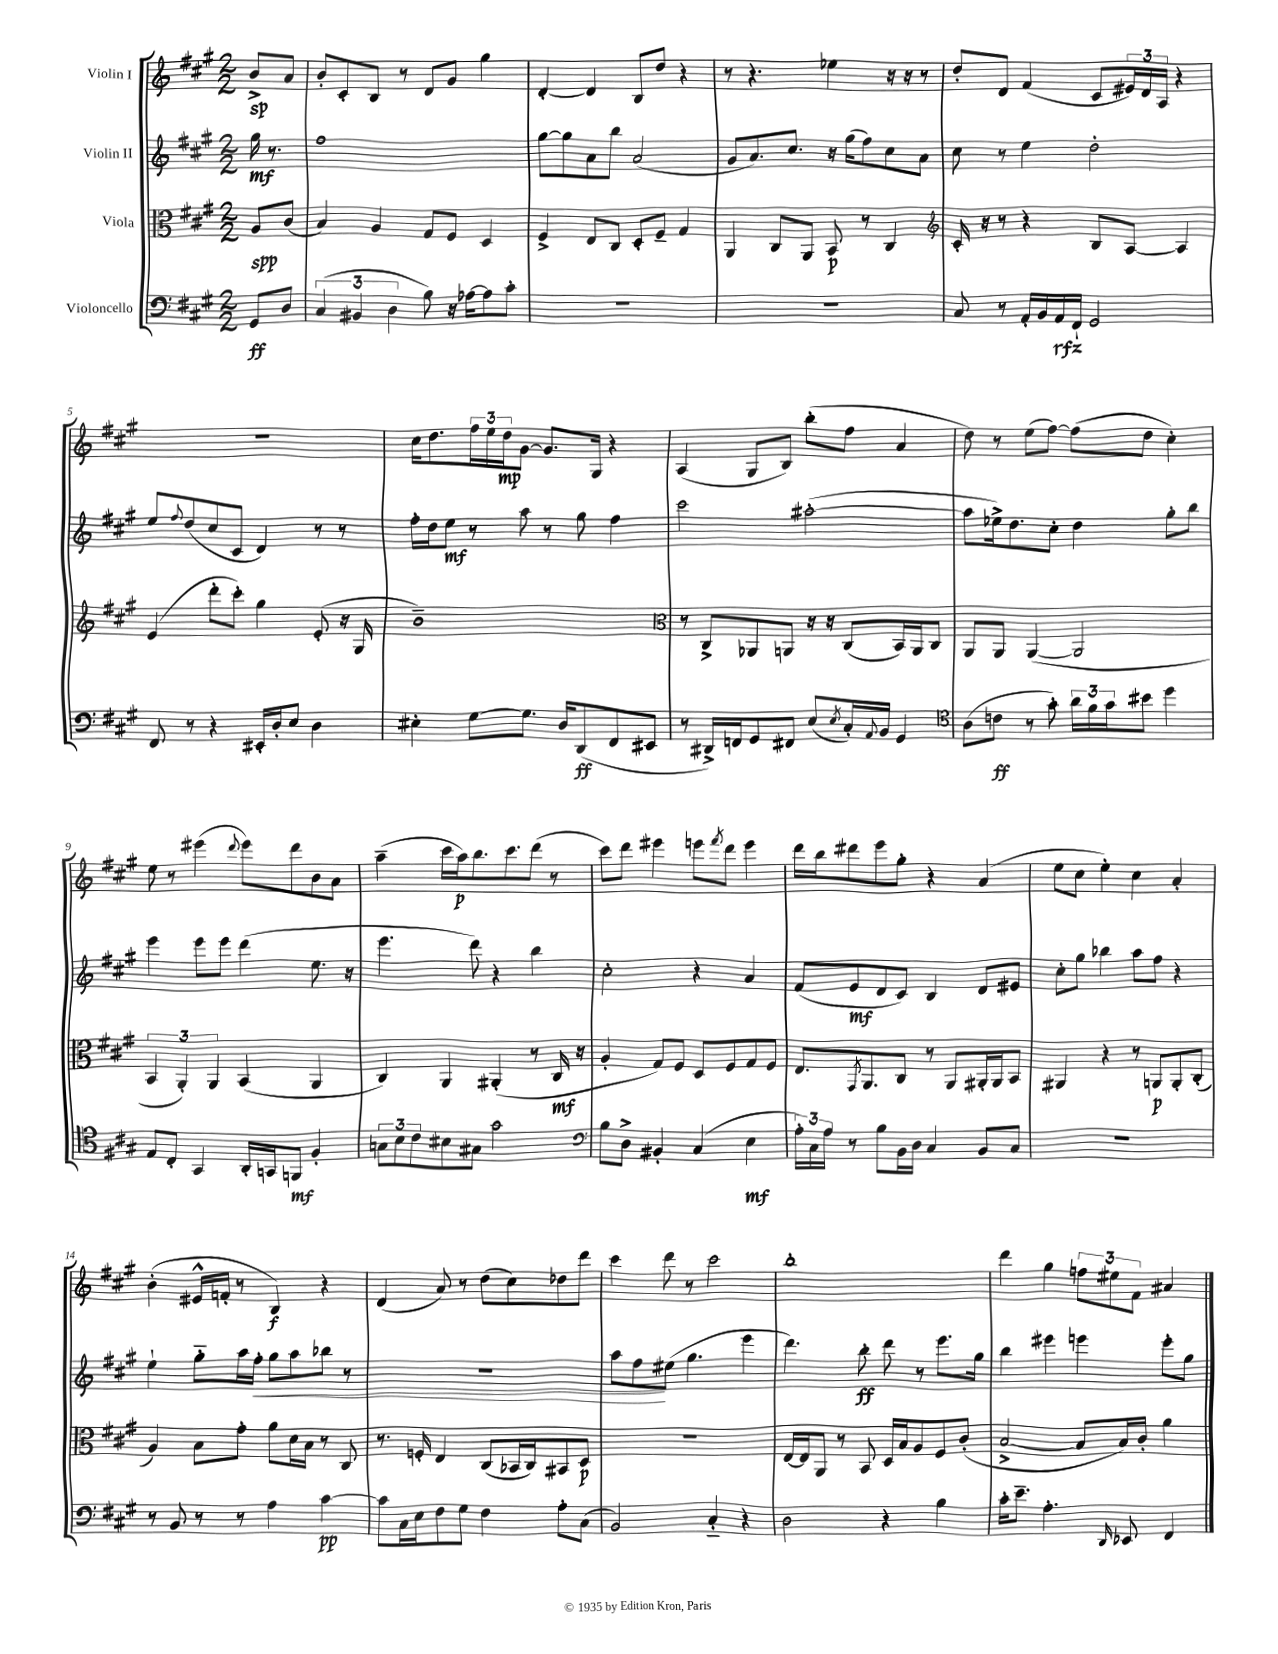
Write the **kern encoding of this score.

**kern	**dynam	**kern	**dynam	**kern	**dynam	**kern	**dynam
*part4	*part4	*part3	*part3	*part2	*part2	*part1	*part1
*staff4	*staff4	*staff3	*staff3	*staff2	*staff2	*staff1	*staff1
*I"Violoncello	*	*I"Viola	*	*I"Violin II	*	*I"Violin I	*
*clefF4	*	*clefC3	*	*clefG2	*	*clefG2	*
*k[f#c#g#]	*	*k[f#c#g#]	*	*k[f#c#g#]	*	*k[f#c#g#]	*
*M2/2	*	*M2/2	*	*M2/2	*	*M2/2	*
=	=	=	=	=	=	=	=
8GG#/L	ff	8A/L	spp	16gg#\	mf	8b^/L	sp
.	.	.	.	8.r	.	.	.
8D/J	.	(8c#/J	.	.	.	8a/J	.
=1	=1	=1	=1	=1	=1	=1	=1
(6C#/	.	4B/)	.	1ff#	.	8b'/L	.
.	.	.	.	.	.	8c#'/	.
6BB#X/	.	.	.	.	.	.	.
.	.	4A/	.	.	.	8B/J	.
6D\	.	.	.	.	.	.	.
.	.	.	.	.	.	8r	.
8B\)	.	8G#/L	.	.	.	8d/L	.
16r	.	8F#/J	.	.	.	8g#/J	.
[16A-X\KL	.	.	.	.	.	.	.
8A-\]	.	4D/	.	.	.	4gg#\	.
8c#'\J	.	.	.	.	.	.	.
=2	=2	=2	=2	=2	=2	=2	=2
1r	.	4F#^/	.	[8gg#\L	.	[4d'/	.
.	.	.	.	8gg#\]	.	.	.
.	.	8E/L	.	8a\	.	4d/]	.
.	.	8C#/J	.	8bb\J	.	.	.
.	.	8D'/L	.	(2a/	.	8B/L	.
.	.	8F#~/J	.	.	.	8dd/J	.
.	.	4G#/	.	.	.	4r	.
=3	=3	=3	=3	=3	=3	=3	=3
1r	.	4AA/	.	8g#/L	.	8r	.
.	.	.	.	8.a/)	.	4.r	.
.	.	8C#/L	.	.	.	.	.
.	.	.	.	8.cc#/J	.	.	.
.	.	8AA/J	.	.	.	.	.
.	.	8BB/	p	16r	.	4ee-X\	.
.	.	.	.	(16gg#\KL	.	.	.
.	.	8r	.	8ff#\)	.	.	.
.	.	4C#/	.	8cc#\	.	16r	.
.	.	.	.	.	.	16r	.
.	.	.	.	8a\J	.	8r	.
=4	=4	=4	=4	=4	=4	=4	=4
*	*	*clefG2	*	*	*	*	*
8C#/	.	16c#'/	.	8cc#\	.	8dd'/L	.
.	.	16r	.	.	.	.	.
8r	.	8r	.	8r	.	8d/J	.
16AA'/LL	.	4r	.	4ee\	.	(4f#/	.
16BB/	.	.	.	.	.	.	.
16AA/	rfz	.	.	.	.	.	.
16FF#`/JJ	.	.	.	.	.	.	.
2GG#/	.	8B/L	.	2dd'\	.	8c#/L	.
.	.	[8A/J	.	.	.	24e#X/L)	.
.	.	.	.	.	.	24d/	.
.	.	.	.	.	.	24A/JJ	.
.	.	4A/]	.	.	.	4r	.
!!LO:LB:g=z
=5	=5	=5	=5	=5	=5	=5	=5
8FF#/	.	(4e/	.	8ee/L	.	1r	.
.	.	.	.	8qqff#/	.	.	.
8r	.	.	.	(8dd/	.	.	.
4r	.	8ddd'\L	.	8cc#/	.	.	.
.	.	8ccc#'\J)	.	8c#/J	.	.	.
16EE#X'/LL	.	4gg#\	.	4d/)	.	.	.
16D'/J	.	.	.	.	.	.	.
8E/J	.	.	.	.	.	.	.
4D\	.	(8e'/	.	8r	.	.	.
.	.	16r	.	8r	.	.	.
.	.	16G#/	.	.	.	.	.
=6	=6	=6	=6	=6	=6	=6	=6
4E#X'\	.	1b~)	.	16ff#'\LL	.	16cc#\KL	.
.	.	.	.	16dd\J	.	8.dd\	.
.	.	.	.	8ee\J	mf	.	.
[8G#\L	.	.	.	8r	.	24ff#\L	.
.	.	.	.	.	.	24ee\	.
.	.	.	.	.	.	24dd\J	mp
8.G#\J]	.	.	.	8aa\	.	[8g#\J	.
.	.	.	.	8r	.	8.g#/L]	.
16D/KL	.	.	.	.	.	.	.
(8DD/	ff	.	.	8gg#\	.	.	.
.	.	.	.	.	.	16G#/Jk	.
8FF#/	.	.	.	4ff#\	.	4r	.
8EE#X/J	.	.	.	.	.	.	.
=7	=7	=7	=7	=7	=7	=7	=7
*	*	*clefC3	*	*	*	*	*
8r	.	8r	.	2ccc#\	.	(4A/	.
16DD#X^/LL)	.	8C#^/L	.	.	.	.	.
16FFn/J	.	.	.	.	.	.	.
8GG#/	.	8AA-X/	.	.	.	8G#/L	.
8FF#X/J	.	8AAn/J	.	.	.	8B/J)	.
(8E/L	.	16r	.	([2aa#X'\	.	(8bb'\L	.
.	.	16r	.	.	.	.	.
8qE/	.	.	.	.	.	.	.
16C#'/L)	.	(8C#/L	.	.	.	8ff#\J	.
8qqAA/	.	.	.	.	.	.	.
16BB/JJ	.	.	.	.	.	.	.
4GG#/	.	16BB/L)	.	.	.	4a/	.
.	.	16AA/J	.	.	.	.	.
.	.	8C#/J	.	.	.	.	.
=8	=8	=8	=8	=8	=8	=8	=8
*clefC4	*	*	*	*	*	*	*
(8A\L	.	8AA/L	.	8aa#\L]	.	8dd\)	.
8cn\J	ff	8AA/J	.	16ee-X^\k)	.	8r	.
.	.	.	.	8.dd\	.	.	.
8r	.	([4AA/	.	.	.	(8ee\L	.
8g#'\)	.	.	.	8cc#'\J	.	[8ff#\J)	.
24a\LL	.	2AA/]	.	4dd\	.	(8ff#\L]	.
24f#\	.	.	.	.	.	.	.
24g#\J	.	.	.	.	.	.	.
8b#X\J	.	.	.	.	.	8dd\J	.
4dd\	.	.	.	8gg#'\L	.	4cc#'\)	.
.	.	.	.	8bb\J	.	.	.
!!LO:LB:g=z
=9	=9	=9	=9	=9	=9	=9	=9
8E/L	.	6BB/	.	4eee\	.	8ee\	.
8C#'/J	.	.	.	.	.	8r	.
.	.	6AA'/)	.	.	.	.	.
4GG#/	.	.	.	8eee\L	.	(4eee#X\	.
.	.	6AA/	.	.	.	.	.
.	.	.	.	8eee\J	.	.	.
.	.	.	.	.	.	8qqddd/	.
16AA'/LL	.	(4BB/	.	(4ddd\	.	8eee#\L)	.
16GGn/J	.	.	.	.	.	.	.
8FFn/J	mf	.	.	.	.	8ddd\	.
4F#'/	.	4AA/	.	8.ee\	.	8b\	.
.	.	.	.	.	.	8a\J	.
.	.	.	.	16r	.	.	.
=10	=10	=10	=10	=10	=10	=10	=10
12Gn\L	.	4C#/)	.	4.eee\	.	(4aa~\	.
12B\	.	.	.	.	.	.	.
12c#\	.	.	.	.	.	.	.
8B#X\	.	4AA/	.	.	.	16ccc#\LL	.
.	.	.	.	.	.	16aa\J)	p
8G#X\J	.	.	.	8ddd\)	.	8.bb\	.
2g#\	.	(4AA#X'/	.	4r	.	.	.
.	.	.	.	.	.	8.ccc#\	.
.	.	8r	.	4bb\	.	(8ddd\J	.
.	.	16C#/	mf	.	.	8r	.
.	.	16r	.	.	.	.	.
=11	=11	=11	=11	=11	=11	=11	=11
*clefF4	*	*	*	*	*	*	*
8B\L	.	4A'/	.	2cc#'\	.	8ccc#\L)	.
8D^\J	.	.	.	.	.	8ddd\J	.
4BB#X'/	.	8G#/L)	.	.	.	4eee#X\	.
.	.	8F#/J	.	.	.	.	.
(4C#/	.	8D/L	.	4r	.	8eeen\L	.
.	.	.	.	.	.	8qfff#/	.
.	.	8F#/	.	.	.	8ddd\J	.
4E\	mf	8G#/	.	4a/	.	4eee\	.
.	.	8F#/J	.	.	.	.	.
=12	=12	=12	=12	=12	=12	=12	=12
24A'\LL)	.	8.E/L	.	(8f#/L	.	16ddd\LL	.
24C#\	.	.	.	.	.	.	.
.	.	.	.	.	.	16bb\J	.
24A\JJ	.	.	.	.	.	.	.
8r	.	.	.	8e/	mf	8ddd#X\	.
.	.	8qGG#/	.	.	.	.	.
.	.	8.AA/	.	.	.	.	.
8B\L	.	.	.	8d/	.	8eee\	.
16BB\L	.	8C#/J	.	8c#/J)	.	8gg#'\J	.
16D\JJ	.	.	.	.	.	.	.
4C#/	.	8r	.	4B/	.	4r	.
.	.	8AA/L	.	.	.	.	.
8BB/L	.	16AA#X'/L	.	8d/L	.	(4a/	.
.	.	16AA#/J	.	.	.	.	.
8C#/J	.	8BB/J	.	8e#X/J	.	.	.
=13	=13	=13	=13	=13	=13	=13	=13
1r	.	4AA#X/	.	8cc#'\L	.	8ee\L	.
.	.	.	.	8gg#\J	.	8cc#\J	.
.	.	4r	.	4bb-X\	.	4ee'\)	.
.	.	8r	.	8aa\L	.	4cc#\	.
.	.	8AAn/L	p	8ff#\J	.	.	.
.	.	8AA'/	.	4r	.	4a'/	.
.	.	(8C#'/J	.	.	.	.	.
!!LO:LB:g=z
=14	=14	=14	=14	=14	=14	=14	=14
8r	.	4A/)	.	4ee`\	.	(4b'\	.
8BB/	.	.	.	.	.	.	.
8r	.	8B\L	.	8gg#\L	.	16e#X^^/LL	.
.	.	.	.	.	.	16fn'/JJ	.
8r	.	8g#'\J	.	16aa\L	.	8r	.
!	!	!	!	!	!LO:HP:b	!	!
.	.	.	.	16ff#'\JJ	<	.	.
4A\	.	8a\L	.	8gg#\L	.	4B/)	f
.	.	16d\L	.	8aa\	.	.	.
.	.	16B\JJ	.	.	.	.	.
[4c#\	pp	8r	.	8bb-X\J	.	4r	.
.	.	8C#/	.	8r	.	.	.
=15	=15	=15	=15	=15	=15	=15	=15
8c#\L]	.	8.r	.	1r	.	(4d/	.
16C#\L	.	.	.	.	.	.	.
16E\J	.	16Fn'/	.	.	.	.	.
8F#\	.	4E/	.	.	.	8a/)	.
8G#\J	.	.	.	.	.	8r	.
4F#\	.	(8C#/L	.	.	.	(8dd\L	.
.	.	16BB-X/L	.	.	.	8cc#\)	.
.	.	16C#/J)	.	.	.	.	.
8A'\L	.	8BB#X/	.	.	.	8dd-X\	.
(8C#\J	.	8D/J	p	.	.	8ddd\J	.
=16	=16	=16	=16	=16	=16	=16	=16
2BB/)	.	1r	.	8aa\L	.	4ccc#\	.
.	.	.	.	8ff#\	.	.	.
.	.	.	.	(8ee#X\J	[	8ddd\	.
.	.	.	.	4.gg#\	.	8r	.
4C#/	.	.	.	.	.	2ccc#\	.
4r	.	.	.	4eee\	.	.	.
=17	=17	=17	=17	=17	=17	=17	=17
2D\	.	[16E/LL	.	4.ddd\)	.	1bb'	.
.	.	16E/J]	.	.	.	.	.
.	.	8AA/J	.	.	.	.	.
.	.	8r	.	.	.	.	.
.	.	8BB/	.	8bb'\	ff	.	.
4r	.	16D/LL	.	8ddd\	.	.	.
.	.	16B/J	.	.	.	.	.
.	.	8A/	.	8r	.	.	.
4B\	.	8F#/	.	8.eee\L	.	.	.
.	.	(8c#'/J	.	.	.	.	.
.	.	.	.	16gg#\Jk	.	.	.
=18	=18	=18	=18	=18	=18	=18	=18
16c#'\KL	.	[2B^/	.	4bb\	.	4ddd\	.
8.e~\J	.	.	.	.	.	.	.
4.A'\	.	.	.	4eee#X\	.	4gg#\	.
.	.	8B/L]	.	4eeen\	.	12ffn\L	.
.	.	.	.	.	.	12ee#X\	.
16qqDD/	.	.	.	.	.	.	.
8EE-X/	.	16B/L)	.	.	.	.	.
.	.	.	.	.	.	12f#\J	.
.	.	16c#'/JJ	.	.	.	.	.
4FF#/	.	4a\	.	8eee'\L	.	4a#X/	.
.	.	.	.	8gg#\J	.	.	.
==	==	==	==	==	==	==	==
*-	*-	*-	*-	*-	*-	*-	*-
